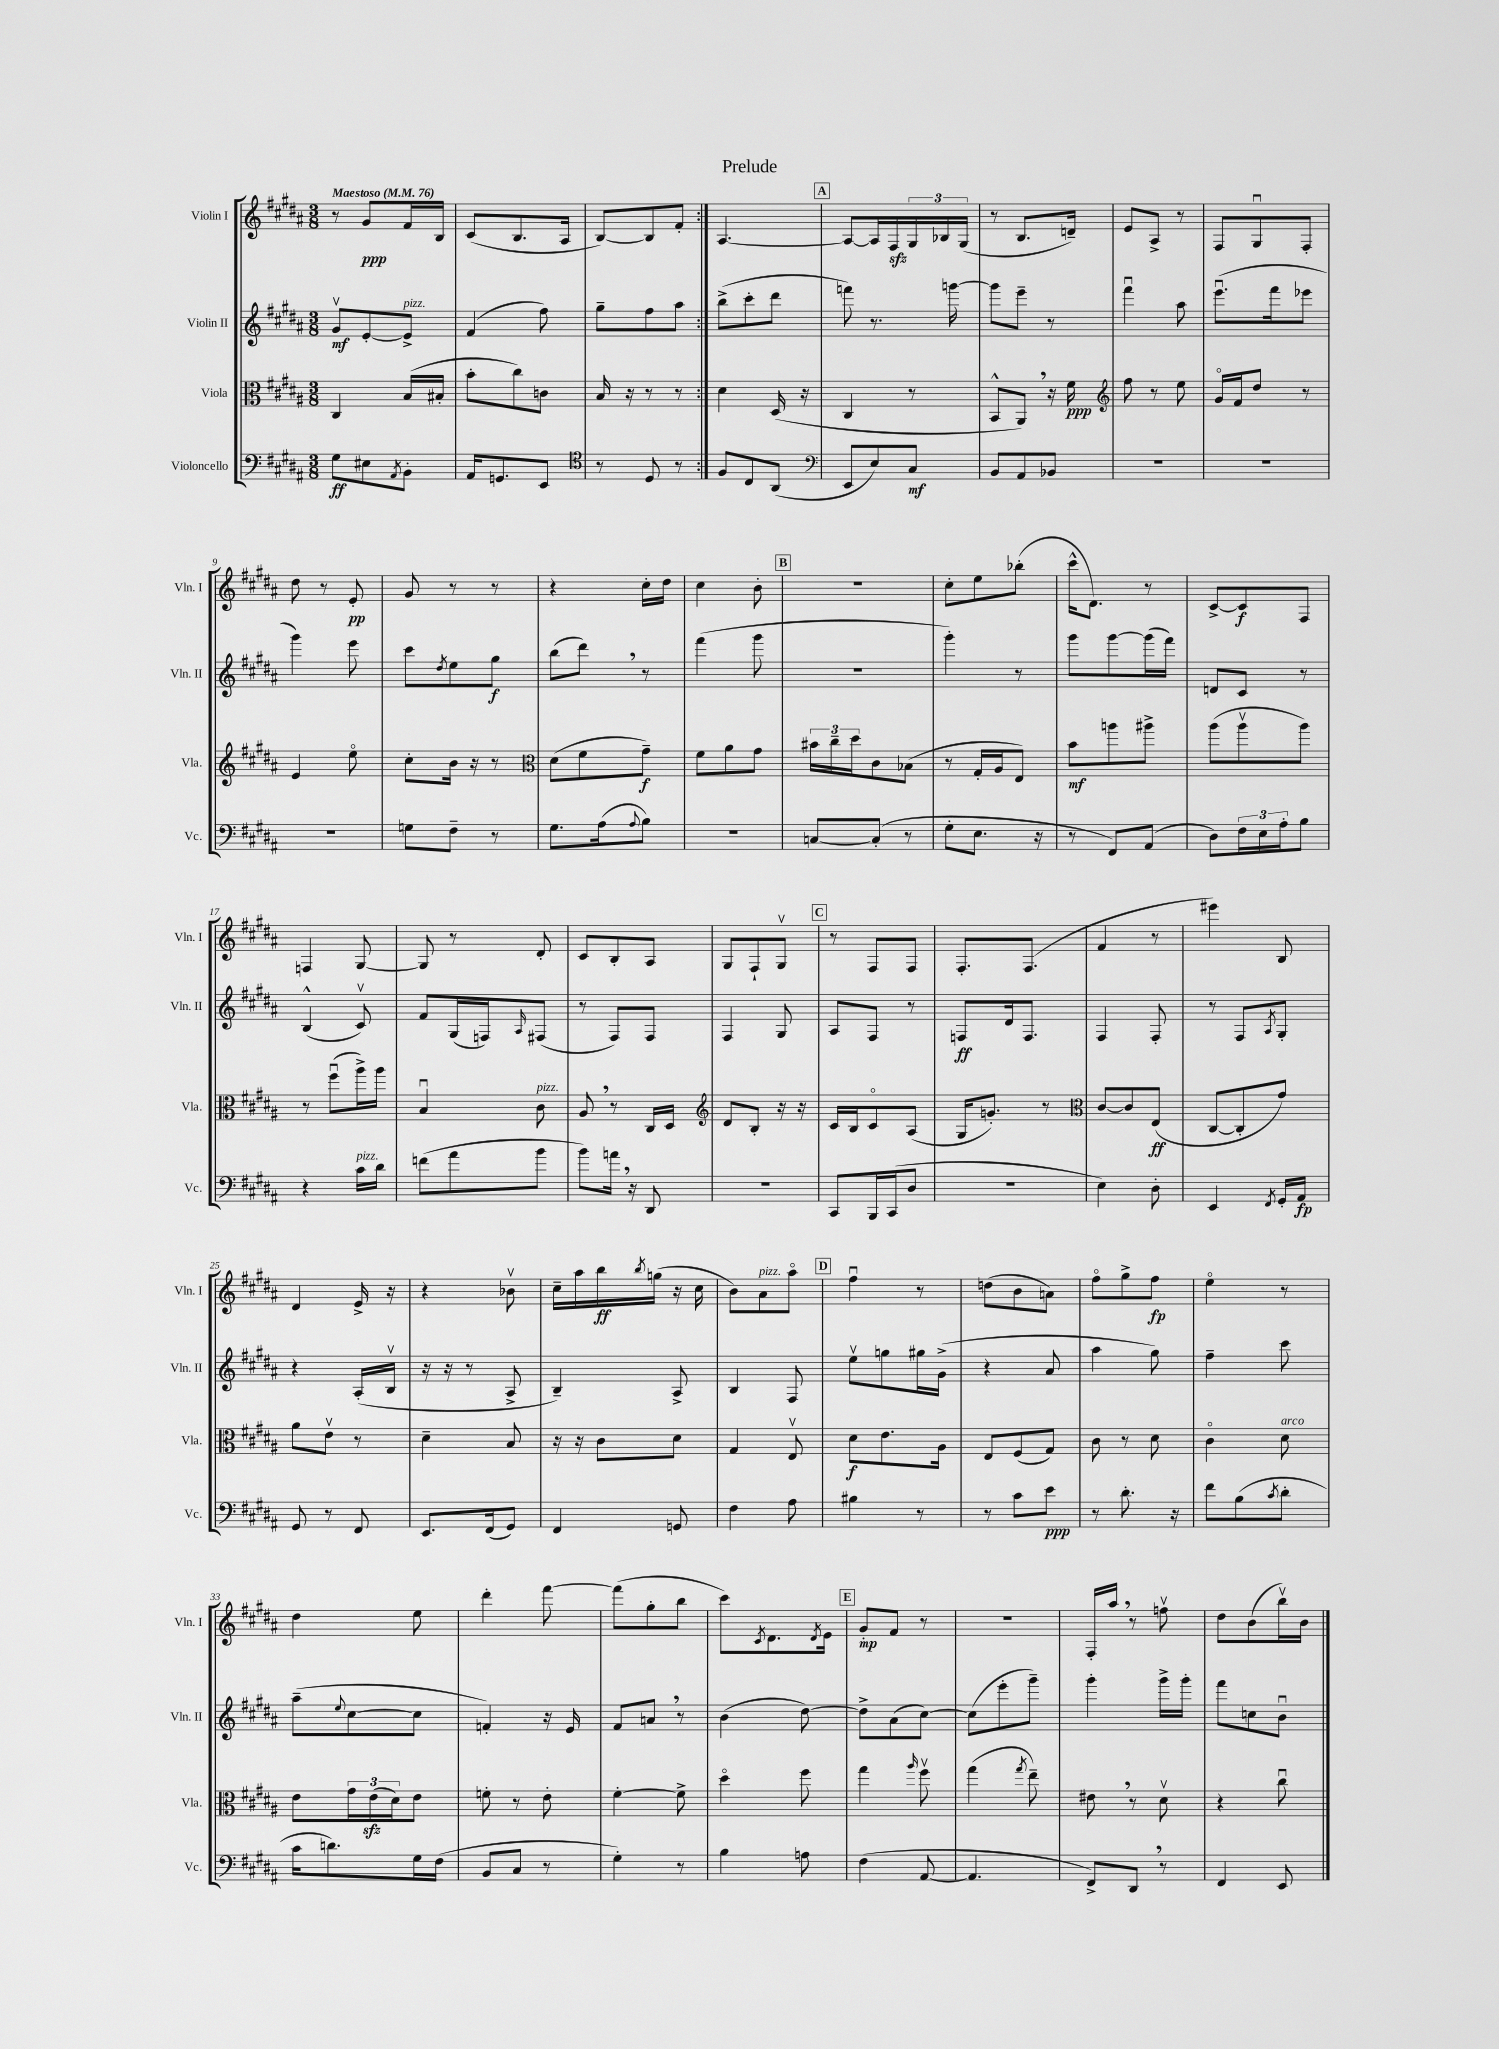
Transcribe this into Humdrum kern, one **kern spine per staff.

**kern	**kern	**kern	**kern
*staff4	*staff3	*staff2	*staff1
*clefF4	*clefC3	*clefG2	*clefG2
*k[f#c#g#d#a#]	*k[f#c#g#d#a#]	*k[f#c#g#d#a#]	*k[f#c#g#d#a#]
*M3/8	*M3/8	*M3/8	*M3/8
*MM76	*MM76	*MM76	*MM76
8G#	4C#	8g#v	8r
8E#	.	[8e'	8g#
8qAA#	.	.	.
8BB'	(16B	8e^]	16f#
.	16B#'	.	16B
=	=	=	=
16AA#	8b'	(4f#	(8c#
8.GG	.	.	.
.	8cc#)	.	8.B
8EE	8c	8ff#)	.
.	.	.	16A#
=	=	=	=
*clefC4	*	*	*
8r	16B	8gg#~	[8B)
.	16r	.	.
8D#	8r	8ff#	8B]
8r	8r	8aa#	8f#'
=:|!	=:|!	=:|!	=:|!
8F#	4d#	(8bb^	[4.A#
8C#	.	8ccc#'	.
(8AA#	(16D#	8ddd#	.
.	16r	.	.
=	=	=	=
*clefF4	*	*	*
8EE	4C#	8fff)	8A#_
8E)	.	8.r	16A#]
.	.	.	16F#
8C#	8r	.	24G#
.	.	.	24B-
.	.	[16ggg	.
.	.	.	(24G#
=	=	=	=
8BB	8BB^^	8ggg]	8r
8AA#	8AA#)	8eee~	8.B
8BB-	16r	8r	.
.	16f#	.	16d~)
=	=	=	=
*	*clefG2	*	*
4.r	8ff#	4fff#u	8e
.	8r	.	8A#^
.	8ee	8aa#	8r
=	=	=	=
4.r	16g#o	(8.eeeu	8F#
.	16f#	.	.
.	8dd#	.	8G#u
.	.	16fff#	.
.	8r	8eee-	8F#'
=	=	=	=
4.r	4e	4ggg#)	8dd#
.	.	.	8r
.	8eeo	8eee	8e'
=	=	=	=
8G	8cc#'	8ccc#	8g#
.	.	8qdd#	.
8F#~	16b	8ee	8r
.	16r	.	.
8r	8r	8gg#	8r
=	=	=	=
*	*clefC3	*	*
8.G#	(8d#	(8bb	4r
.	8f#	8ddd#)	.
(16A#	.	.	.
8qqA#	.	.	.
8B)	8g#~)	8r	16cc#'
.	.	.	16dd#
=	=	=	=
4.r	8f#	(4fff#	4cc#
.	8a#	.	.
.	8g#	8ggg#	8b'
=	=	=	=
[8C	24b#	4.r	4.r
.	24cc#~	.	.
.	24dd#	.	.
(8C']	8c#	.	.
8r	(8B-	.	.
=	=	=	=
8G#'	8r	4ggg#')	8cc#'
8.E	16G#'	.	8ee
.	16A#	.	.
.	8E)	8r	(8bb-'
16r	.	.	.
=	=	=	=
8r	8b	8ggg#	16ccc#^^
.	.	.	8.d#)
8FF#)	8aa	[8ggg#	.
(8AA#	8aa#^	(16ggg#]	8r
.	.	16fff#)	.
=	=	=	=
8D#)	(8aa#	8d	[8c#^
24F#	8aa#v	8c#	8c#]
24E	.	.	.
24A#'	.	.	.
8B	8aa#)	8r	8F#
=	=	=	=
4r	8r	(4B^^	4F
.	(8ff#u	.	.
16c#	16aa#^)	8c#v)	[8G#
16d#	16aa#	.	.
=	=	=	=
(8f	4Bu	8f#	8G#]
8a#	.	(16G#	8r
.	.	16F)	.
.	.	16qqA#	.
8b	8c#	(8F#	8d#'
=	=	=	=
8b)	8A#	8r	8c#
16a	8r	8F#)	8B'
16r	.	.	.
8DD#	16C#	8F#	8A#
.	16D#	.	.
=	=	=	=
*	*clefG2	*	*
4.r	8d#	4F#	8G#
.	8B'	.	8F#`
.	16r	8G#	8G#v
.	16r	.	.
=	=	=	=
8CC#	16c#	8A#	8r
.	16B	.	.
16BBB	8c#o	8F#	8F#
(16CC#	.	.	.
8D#	(8A#	8r	8F#
=	=	=	=
4.r	16G#	8F	8.F#'
.	8.g')	.	.
.	.	16d#	.
.	.	8.F	(8.F#
.	8r	.	.
=	=	=	=
*	*clefC3	*	*
4E)	[8c#	4F#	4f#
.	8c#]	.	.
8D#'	(8E	8F#'	8r
=	=	=	=
4EE	[8C#	8r	4eee#)
.	8C#']	8F#	.
8qFF#	.	8qA#	.
16GG#'	8g#)	8G#'	8B
16AA#	.	.	.
=	=	=	=
8GG#	8a#	4r	4d#
8r	8ev	.	.
8FF#	8r	(16A#'	16e^
.	.	16Bv	16r
=	=	=	=
8.EE	4d#~	16r	4r
.	.	16r	.
.	.	8r	.
(16FF#	.	.	.
8GG#)	8B	8A#^	8b-v
=	=	=	=
4FF#	16r	4B~)	16cc#~
.	16r	.	16aa#
.	8c#	.	16bb
.	.	.	8qbb
.	.	.	(16gg
8GG	8d#	8A#^	16r
.	.	.	16cc#
=	=	=	=
4F#	4G#	4B	8b)
.	.	.	8a#
8A#	8Ev	8F#	8aa#o
=	=	=	=
4B#	8d#	8eev	4ff#u
.	8.e	8gg	.
8r	.	16gg#	8r
.	16A#	(16g#^	.
=	=	=	=
8r	8E	4r	(8dd
8c#	(8F#	.	8b
8e	8G#)	8a#	8a)
=	=	=	=
8r	8c#	4aa#	8ff#o
8.d#'	8r	.	8gg#^
.	8d#	8gg#)	8ff#
16r	.	.	.
=	=	=	=
8f#	4c#o	4ff#~	4eeo
(8B	.	.	.
8qc#	.	.	.
8d#'	8d#	8ccc#	8r
=	=	=	=
16c#	8e	(8aa#~	4dd#
8.d)	.	.	.
.	.	8qqee	.
.	24g#	[8cc#	.
.	(24e	.	.
.	24d#)	.	.
16G#	8e	8cc#]	8ee
(16F#	.	.	.
=	=	=	=
8BB	8f'	4f')	4ddd#'
8C#	8r	.	.
8r	8e'	16r	[8fff#
.	.	16e	.
=	=	=	=
4G#')	[4f#'	8f#	(8fff#]
.	.	8a	8gg#'
8r	8f#^]	8r	8bb
=	=	=	=
4B	4dd#o	(4b	8ccc#)
.	.	.	8qc#
.	.	.	8.d#
8A	8ff#	[8dd#)	.
.	.	.	8qd#
.	.	.	16e
=	=	=	=
(4F#	4gg#	8dd#^]	8g#'
.	.	(8a#	8f#
.	16qqaa#	.	.
[8AA#	8ff#v	[8cc#)	8r
=	=	=	=
4.AA#]	(4gg#	(8cc#]	4.r
.	.	8eee'	.
.	8qgg#	.	.
.	8ee~)	8ggg#~)	.
=	=	=	=
8FF#^)	8e#	4ggg#'	16F#'
.	.	.	16aa#
8DD#	8r	.	8r
8r	8d#v	16ggg#^	8ffv
.	.	16ggg#'	.
=	=	=	=
4FF#	4r	8fff#	8dd#
.	.	8cc	(8b
8EE	8cc#u	8bu	16bbv)
.	.	.	16b
==	==	==	==
*-	*-	*-	*-
